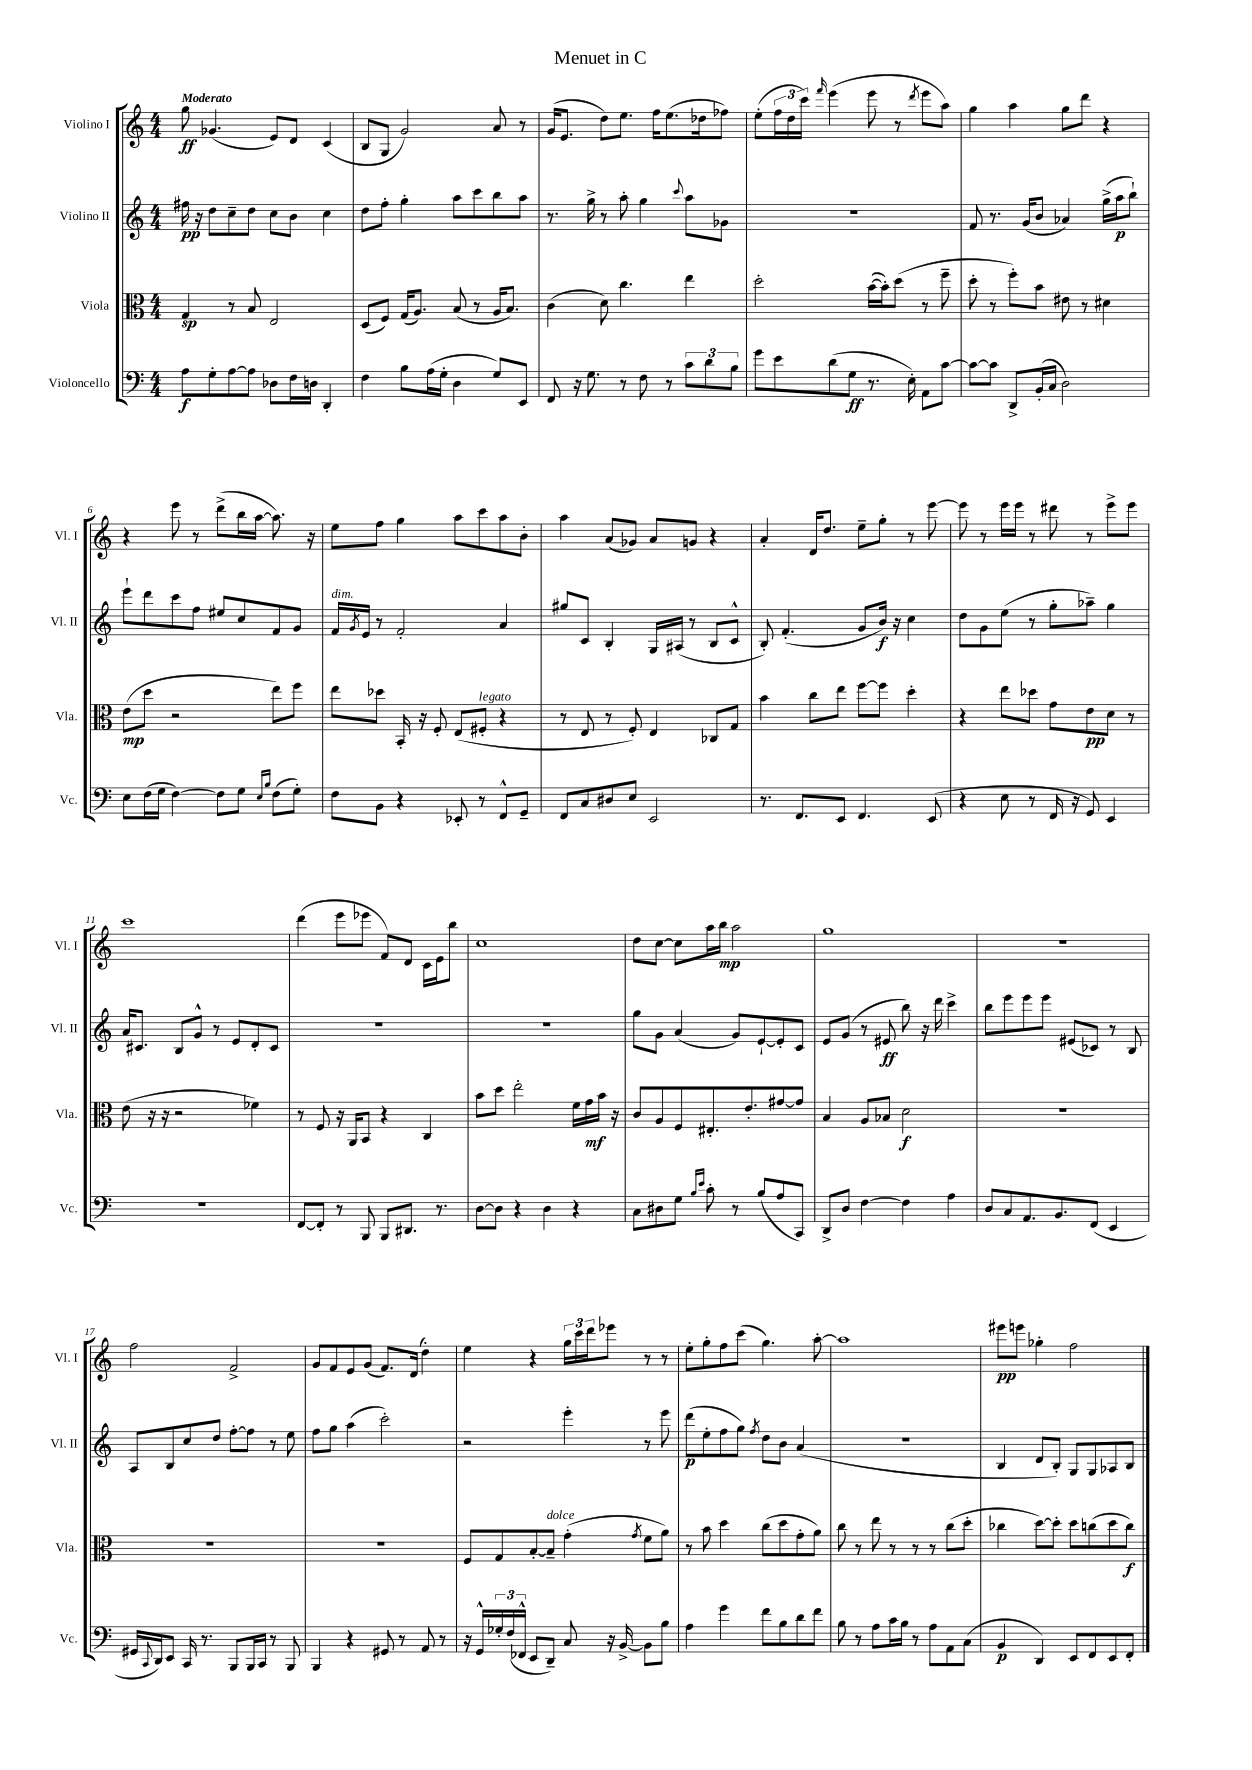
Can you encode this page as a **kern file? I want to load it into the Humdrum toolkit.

**kern	**kern	**kern	**kern
*staff4	*staff3	*staff2	*staff1
*clefF4	*clefC3	*clefG2	*clefG2
*k[]	*k[]	*k[]	*k[]
*M4/4	*M4/4	*M4/4	*M4/4
8A	4G	16ff#	8gg
.	.	16r	.
8G'	.	8dd	(4.g-
[8A	8r	8cc~	.
8A]	8B	8dd	.
8D-	2E	8cc	8e)
16F	.	8b	8d
16D	.	.	.
4DD'	.	4cc	(4c
=	=	=	=
4F	(8D	8dd	8B
.	8F)	8ff'	8G
8B	(16G	4gg'	2g)
.	8.A)	.	.
(16A	.	.	.
16G'	.	.	.
4D	(8B	8aa	.
.	8r	8ccc	.
8G)	16A	8bb	8a
.	8.B)	.	.
8EE	.	8aa	8r
=	=	=	=
8FF	(4c	8.r	(16g
.	.	.	8.e
16r	.	.	.
8.G	.	16gg^	.
.	8d)	8r	8dd)
8r	4.cc	8aa'	8.ee
8F	.	4gg	.
.	.	.	16ff
8r	.	.	(8.ee
.	.	8qqccc	.
12c	4ee	8aa	.
.	.	.	16dd-
12d	.	.	.
.	.	8g-	8ff-)
12B	.	.	.
=	=	=	=
8g	2dd'	1r	(8ee'
8e	.	.	24ff
.	.	.	24dd
.	.	.	24ccc)
.	.	.	16qqfff
(8d	.	.	(4eee
8G	.	.	.
8.r	([16b	.	8eee
.	16b'])	.	.
.	(8dd	.	8r
16E')	.	.	.
.	.	.	8qddd
8AA	8r	.	8eee
[8c	8ff~	.	8aa)
=	=	=	=
8c_	8dd'	8f	4gg
8c]	8r	8.r	.
8DD^	8ff')	.	4aa
.	.	(16g	.
(16BB'	8b	8b	.
16C	.	.	.
2D)	8e#	4a-)	8gg
.	8r	.	8ddd
.	4d#	(16gg^	4r
.	.	16aa	.
.	.	8bb`)	.
=	=	=	=
8E	(8e	8eee`	4r
(16F	8dd	8ddd	.
16G	.	.	.
[4F)	2r	8ccc	8eee
.	.	8ff	8r
8F]	.	8ee#	(8ddd^
8G	.	8cc	16bb
.	.	.	[16aa
16qqE	.	.	.
16qqB	.	.	.
(8F	8ee)	8f	8.aa])
8G')	8ff	8g	.
.	.	.	16r
=	=	=	=
8F	8ee	16f	8ee
.	.	8qg	.
.	.	16e	.
8BB	8dd-	8r	8ff
4r	16BB'	2f'	4gg
.	16r	.	.
.	8F'	.	.
8EE-'	(8E	.	8aa
8r	8F#'	.	8ccc
8FF^^	4r	4a	8aa
8GG~	.	.	8b'
=	=	=	=
8FF	8r	8gg#	4aa
8C	8E	8c	.
8D#	8r	4B'	(8a
8E	8F')	.	8g-)
2EE	4E	16G	8a
.	.	(16A#	.
.	.	8r	8g
.	8C-	8B	4r
.	8G	8c^^	.
=	=	=	=
8.r	4b	8B')	4a'
.	.	(4.f'	.
8.FF	.	.	.
.	8cc	.	16d
.	.	.	8.dd
8EE	8ee	.	.
4.FF	[8ff	8g	8ee~
.	8ff]	16b)	8gg'
.	.	16r	.
.	4dd'	4cc	8r
(8EE	.	.	[8eee
=	=	=	=
4r	4r	8dd	8eee]
.	.	8g	8r
8E	8ee	(8ee	16eee
.	.	.	16eee
8r	8dd-	8r	8r
16FF	8g	8gg'	8ddd#
16r	.	.	.
8GG)	8e	8aa-~)	8r
4EE	8d	4gg	8eee^
.	8r	.	8eee
=	=	=	=
1r	(8e	16a	1ccc
.	.	8.c#	.
.	16r	.	.
.	16r	.	.
.	2r	8B	.
.	.	8g^^	.
.	.	8r	.
.	.	8e	.
.	4f-)	8d'	.
.	.	8c#	.
=	=	=	=
[8FF	8r	1r	(4ddd
8FF']	8F	.	.
8r	16r	.	8eee
.	16AA	.	.
8BBB	8BB	.	8eee-
8BBB	4r	.	8f)
8.DD#	.	.	8d
.	4C	.	16c
8.r	.	.	16e
.	.	.	8bb
=	=	=	=
[8D	8b	1r	1cc
8D]	8dd	.	.
4r	2ee'	.	.
4D	.	.	.
4r	16f	.	.
.	16g	.	.
.	16b	.	.
.	16r	.	.
=	=	=	=
8C	8c	8gg	8dd
8D#	8A	8g	[8cc
8G	8F	(4a	8cc]
16qqB	.	.	.
16qqe	.	.	.
8c'	8.E#'	.	16aa
.	.	.	16bb
8r	.	8g)	2aa
.	8.e'	.	.
(8B	.	[8e`	.
8A	[8g#	8e']	.
8CC)	8g#]	8c	.
=	=	=	=
8DD^	4B	8e	1gg
8D	.	(8g	.
[4F	8A	8r	.
.	8B-	8e#	.
4F]	2d	8bb)	.
.	.	16r	.
.	.	16ddd	.
4A	.	4ccc^	.
=	=	=	=
8D	1r	8bb	1r
8C	.	8eee	.
8.AA	.	8eee	.
.	.	8eee	.
8.BB	.	.	.
.	.	(8e#	.
(8FF	.	8c-)	.
4EE	.	8r	.
.	.	8B	.
=	=	=	=
16GG#	1r	8A	2ff
8qqCC	.	.	.
16DD)	.	.	.
8EE	.	8B	.
16CC	.	8cc	.
8.r	.	.	.
.	.	8dd	.
8BBB	.	[8ff'	2f^
16BBB	.	8ff]	.
16CC	.	.	.
8r	.	8r	.
8BBB	.	8ee	.
=	=	=	=
4BBB	1r	8ff	8g
.	.	8gg	8f
4r	.	(4aa	8e
.	.	.	(8g
8GG#	.	2ccc')	8.f)
8r	.	.	.
.	.	.	(16d
8AA	.	.	4dd')
8r	.	.	.
=	=	=	=
16r	8F	2r	4ee
16GG^^	.	.	.
24G-'	8G	.	.
(24F	.	.	.
24FF-^^	.	.	.
8EE	[8B'	.	4r
8DD~)	8B~]	.	.
8C	(4g'	4eee'	24gg
.	.	.	24ccc
.	.	.	24ddd
16r	.	.	8eee-
[16BB^	.	.	.
.	8qg	.	.
8BB]	8f	8r	8r
8B	8a)	8eee	8r
=	=	=	=
4A	8r	(8ddd	8ee'
.	8b	8ee'	8gg'
4g	4dd	8ff	8ff
.	.	8gg)	(8ccc
.	.	8qff	.
8f	(8cc	8dd	4.gg)
8B	8dd	8b	.
8d	8g'	(4a	.
8f	8a)	.	[8aa'
=	=	=	=
8B	8cc	1r	1aa]
8r	8r	.	.
8A	8ee	.	.
16c	8r	.	.
16B	.	.	.
8r	8r	.	.
8A	8r	.	.
8AA	(8cc	.	.
(8C	8dd'	.	.
=	=	=	=
4BB	4cc-	4B	8eee#
.	.	.	8eee
4DD)	[8dd)	8d	4gg-'
.	8dd']	8B')	.
8EE	8dd	8G	2ff
8FF	(8cc	8G	.
8EE	8dd	8A-	.
8FF'	8cc)	8B	.
==	==	==	==
*-	*-	*-	*-
